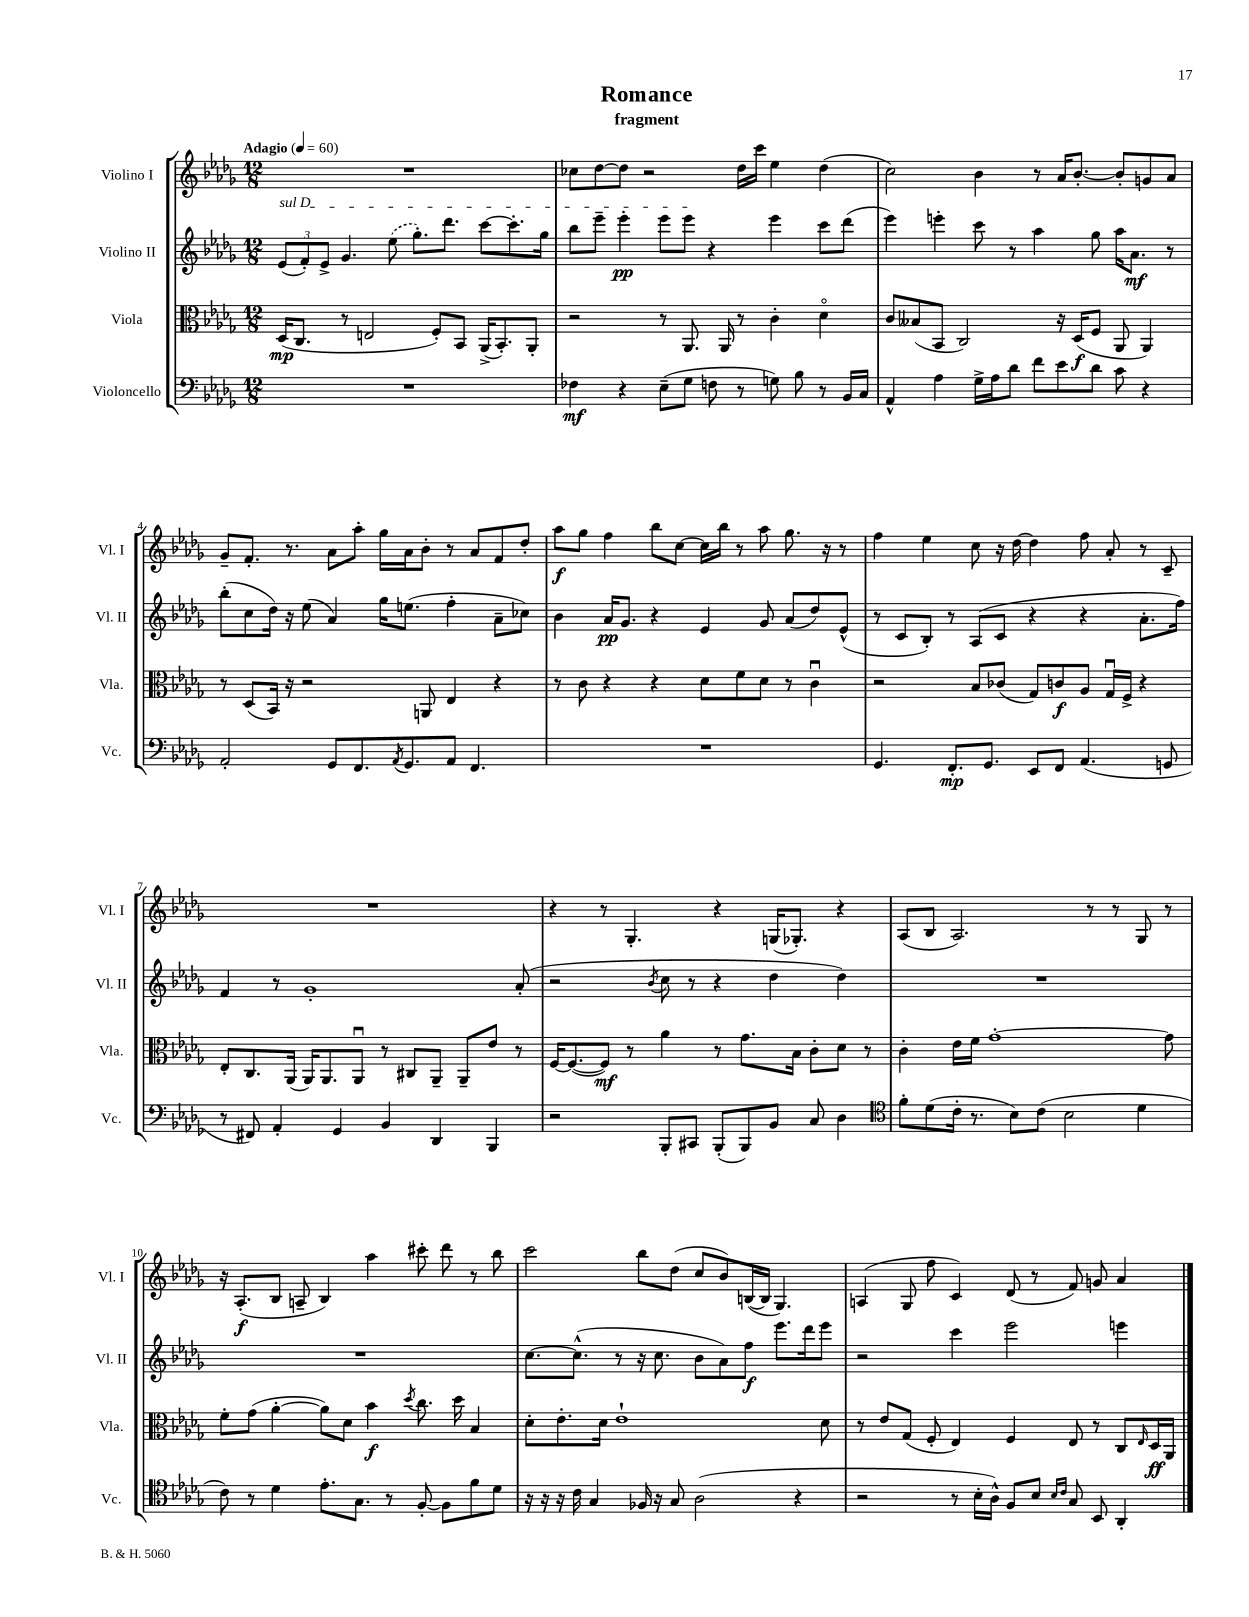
\header { title = "Romance" subtitle = "fragment" }
<<
\new StaffGroup <<
\new Staff = "s0" \with { instrumentName = "Violino I" shortInstrumentName = "Vl. I" } {
    \clef treble \key des \major \numericTimeSignature \time 12/8 \tempo "Adagio" 4 = 60
    R1. |
    ces''8 des''8~ des''8 r2 des''16 c'''16 ees''4 des''4( |
    c''2) bes'4 r8 aes'16 bes'8.~-. bes'8-. g'8 aes'8 |
    ges'8-- f'8.-. r8. aes'8 aes''8-. ges''16 aes'16 bes'8-. r8 aes'8 f'8 des''8-. |
    aes''8\f ges''8 f''4 bes''8 c''8~ c''16 bes''16 r8 aes''8 ges''8. r16 r8 |
    f''4 ees''4 c''8 r16 des''16~ des''4 f''8 aes'8-. r8 c'8-- |
    R1. |
    r4 r8 ges4.-. r4 g16( ges8.-.) r4 |
    aes8( bes8 aes2.) r8 r8 ges8 r8 |
    r16 aes8.-.\f( bes8 a8-- bes4) aes''4 cis'''8-. des'''8 r8 bes''8 |
    c'''2 bes''8 des''8( c''8 bes'8) b16~( b16 ges4.) |
    a4( ges8 f''8 c'4) des'8( r8 f'8) g'8 aes'4 \bar "|." |
}
\new Staff = "s1" \with { instrumentName = "Violino II" shortInstrumentName = "Vl. II" } {
    \clef treble \key des \major \numericTimeSignature \time 12/8
    \tuplet 3/2 { \once \override TextSpanner.bound-details.left.text = \markup { \italic "sul D" } ees'8\startTextSpan( f'8-.) ees'8-> } ges'4. \once \slurDashed ees''8( ges''8.-.) des'''8. c'''8~ c'''8.-. ges''16 |
    bes''8 ees'''8-- ees'''4-.\pp ees'''8 ees'''8\stopTextSpan r4 ees'''4 c'''8 des'''8( |
    ees'''4) e'''4-. c'''8 r8 aes''4 ges''8 aes''16 aes'8.\mf r8 |
    bes''8-.( c''8 des''16) r16 ees''8( aes'4) ges''16 e''8.( f''4-. aes'8-- ces''8) |
    bes'4 aes'16\pp ges'8. r4 ees'4 ges'8 aes'8( des''8) ees'8-^( |
    r8 c'8 bes8-.) r8 aes8( c'8 r4 r4 aes'8.-. f''16) |
    f'4 r8 ges'1-. aes'8-.( |
    r2 \acciaccatura { bes'8 } c''8 r8 r4 des''4 des''4) |
    R1. |
    R1. |
    c''8.~ c''8.-^( r8 r16 c''8. bes'8 aes'8) f''8\f ees'''8. des'''16 ees'''8 |
    r2 c'''4 ees'''2 e'''4 \bar "|." |
}
\new Staff = "s2" \with { instrumentName = "Viola" shortInstrumentName = "Vla." } {
    \clef alto \key des \major \numericTimeSignature \time 12/8
    des16\mp( c8. r8 e2 f8-.) bes,8 aes,16->( bes,8.-.) aes,8-. |
    r2 r8 aes,8. aes,16 r8 c'4-. des'4\flageolet |
    c'8 beses8( bes,8 c2) r16 des16\f( f8 aes,8 aes,4) |
    r8 des8( bes,16) r16 r2 a,8 ees4 r4 |
    r8 c'8 r4 r4 des'8 f'8 des'8 r8 c'4\downbow |
    r2 bes8 ces'8( ges8) c'8\f aes8 ges16\downbow f16-> r4 |
    ees8-. c8. aes,16( aes,16) aes,8. aes,8\downbow r8 cis8 aes,8-- aes,8-- ees'8 r8 |
    f16~ f8.~( f8\mf) r8 aes'4 r8 ges'8. bes16 c'8-. des'8 r8 |
    c'4-. ees'16 f'16 ges'1~-. ges'8 |
    f'8-. ges'8( aes'4~-. aes'8) des'8 bes'4\f \acciaccatura { des''8 } c''8. des''16 bes4 |
    des'8-. ees'8.-. des'16 ees'1-! des'8 |
    r8 ees'8 ges8( f8-. ees4) f4 ees8 r8 c8 \grace { ees16 } des16\ff aes,16 \bar "|." |
}
\new Staff = "s3" \with { instrumentName = "Violoncello" shortInstrumentName = "Vc." } {
    \clef bass \key des \major \numericTimeSignature \time 12/8
    R1. |
    fes4\mf r4 ees8--( ges8 f8 r8 g8) bes8 r8 bes,16 c16 |
    aes,4-^ aes4 ges16-> aes16 des'8 f'8 ees'8 des'8 c'8 r4 |
    aes,2-. ges,8 f,8. \acciaccatura { aes,8 } ges,8. aes,8 f,4. |
    R1. |
    ges,4. f,8.-.\mp ges,8. ees,8 f,8 aes,4.( g,8 |
    r8 fis,8) aes,4-. ges,4 bes,4 des,4 bes,,4 |
    r2 bes,,8-. cis,8 bes,,8-.( bes,,8) bes,8 c8 des4 |
    \clef tenor f'8-. des'8( c'16-. r8. bes8) c'8( bes2 des'4 |
    c'8) r8 des'4 ees'8.-. ges8. r8 f8~-. f8 f'8 des'8 |
    r16 r16 r16 c'16 ges4 fes16 r16 ges8 aes2( r4 |
    r2 r8 bes16-. aes16-^) f8 bes8 \grace { bes16 c'16 } ges8 bes,8 aes,4-. \bar "|." |
}
>>
>>
